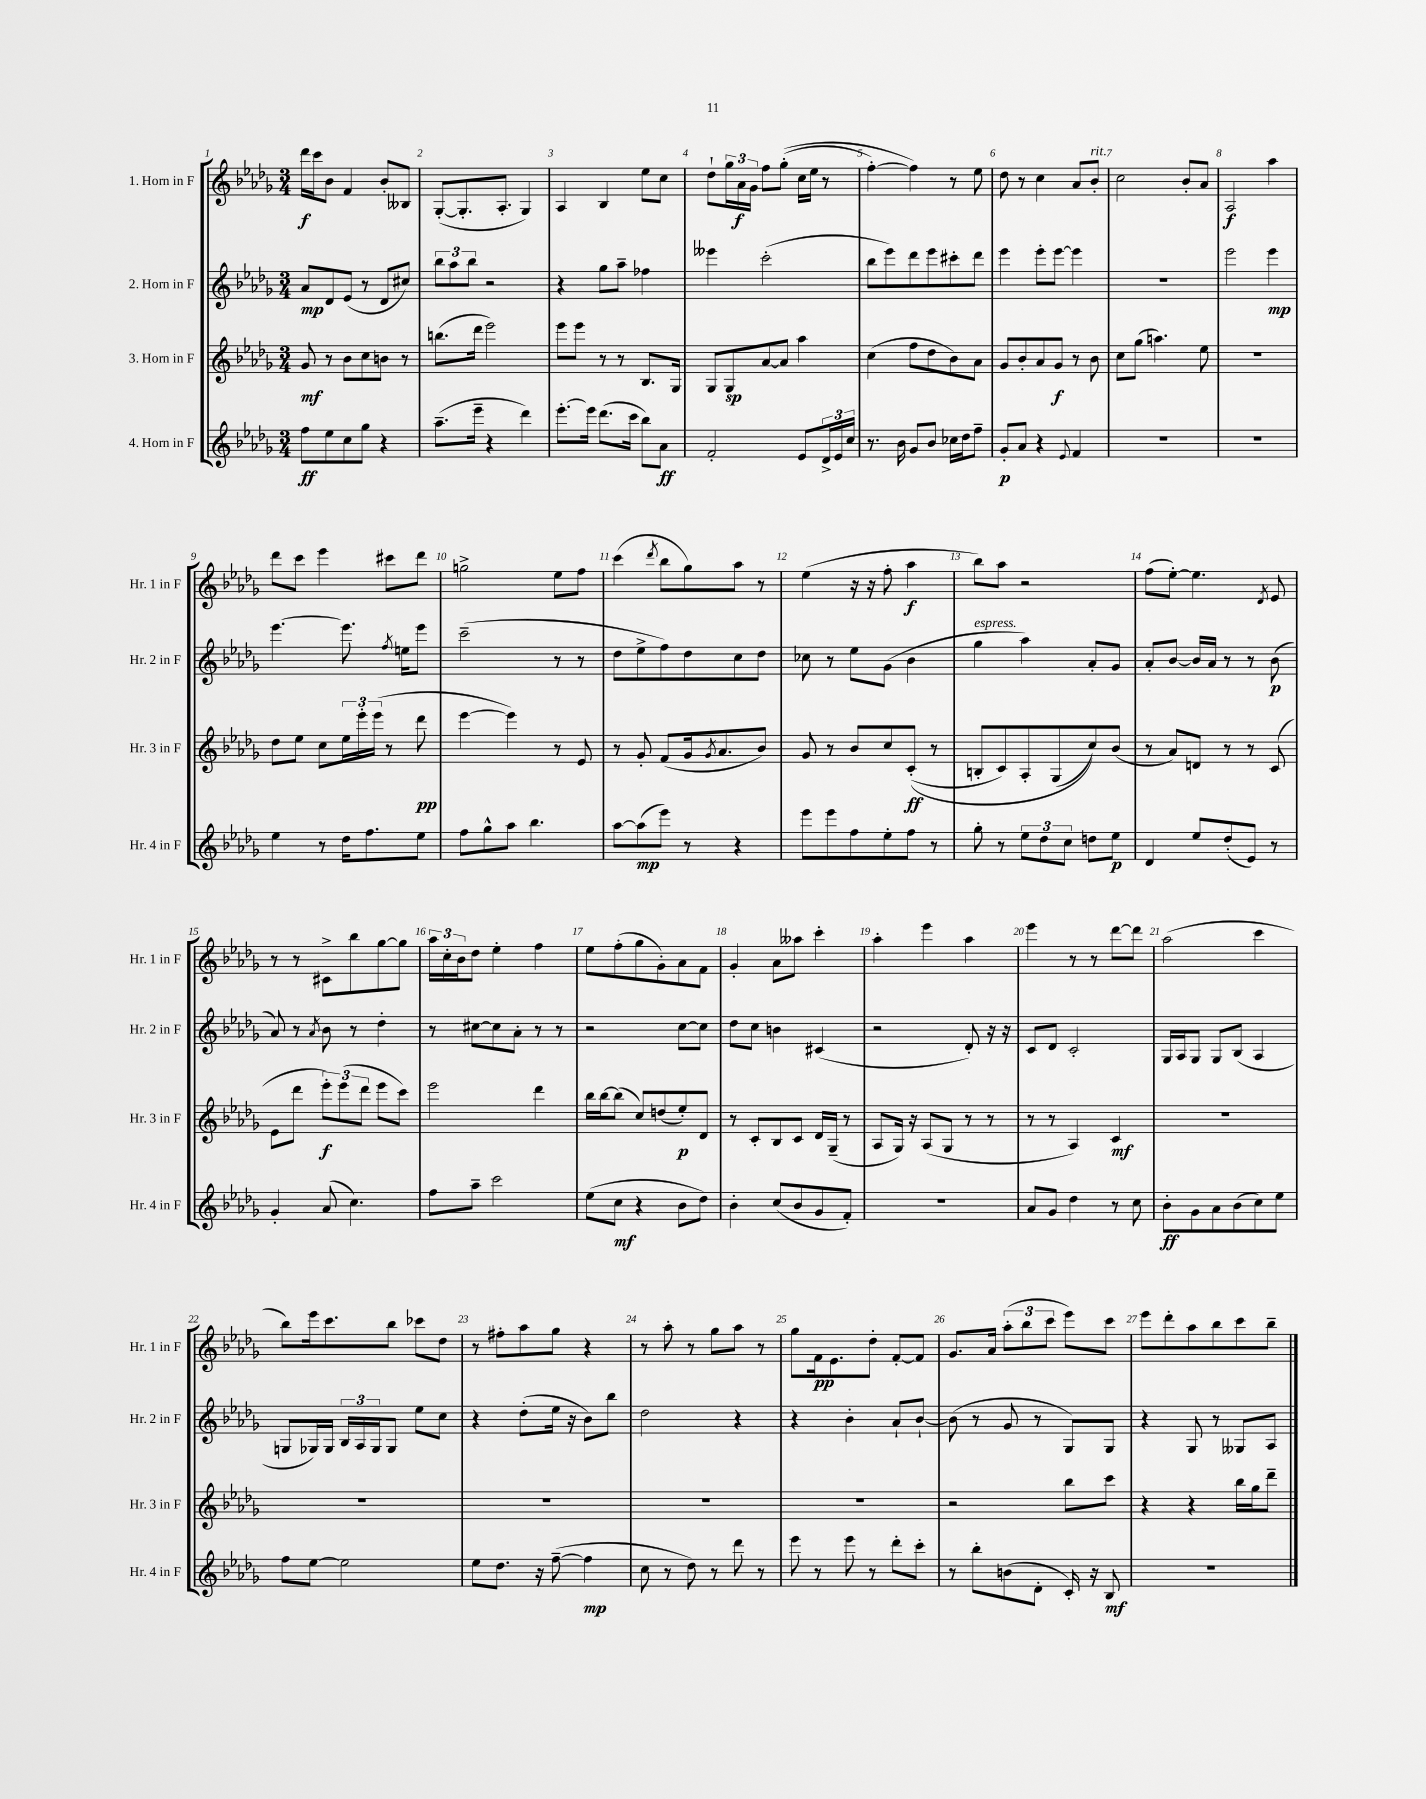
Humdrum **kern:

**kern	**kern	**kern	**kern
*staff4	*staff3	*staff2	*staff1
*clefG2	*clefG2	*clefG2	*clefG2
*k[b-e-a-d-g-]	*k[b-e-a-d-g-]	*k[b-e-a-d-g-]	*k[b-e-a-d-g-]
*M3/4	*M3/4	*M3/4	*M3/4
8ff	8g-	8a-	16ddd-
.	.	.	16ccc
8ee-	8r	8d-	8b-
8cc	8b-	(8e-	4f
8gg-	8cc	8r	.
4r	8b	8d-	8b-'
.	8r	8cc#)	8B--
=	=	=	=
(8.aa-~	(8.bb	12bb-	([8G-'
.	.	12aa-	.
.	.	.	8.G-']
.	.	12bb-	.
16eee-~	16ddd-	.	.
4r	2eee-)	2r	.
.	.	.	8.A-'
4ddd-)	.	.	4G-)
=	=	=	=
[8.eee-'	8eee-	4r	4A-
.	8eee-	.	.
16eee-]	.	.	.
(8.ddd-	8r	8gg-	4B-
.	8r	8aa-~	.
16ccc	.	.	.
8bb-)	8.B-	4ff-	8ee-
8a-	.	.	8cc
.	16G-	.	.
=	=	=	=
2f'	8G-	4eee--	8dd-`
.	8G-	.	24gg-
.	.	.	24a-
.	.	.	24g-
.	[8a-	(2ccc'	8ff
.	8a-]	.	&((8gg-'
8e-	4aa-	.	16cc
.	.	.	16ee-
24d-^	.	.	8r
24e-	.	.	.
24cc	.	.	.
=	=	=	=
8.r	(4cc	8bb-	[4ff')
.	.	8eee-)	.
16b-	.	.	.
8g-	8ff	8ddd-	4ff]&)
8b-	8dd-	8eee-	.
16cc-	8b-)	8ccc#'	8r
16dd-	.	.	.
8ff~	8a-	8ddd-	8ee-
=	=	=	=
8g-'	8g-	4eee-	8dd-
8a-	8b-'	.	8r
4r	8a-	8eee-'	4cc
.	8g-	[8eee-	.
8qqe-	.	.	.
4f	8r	4eee-]	8a-
.	8b-	.	8b-'
=	=	=	=
2.r	8cc	2.r	2cc
.	(8gg-	.	.
.	4.aa)	.	.
.	.	.	8b-'
.	8ee-	.	8a-
=	=	=	=
2.r	2.r	2eee-	2A-
.	.	4eee-	4aa-
=	=	=	=
4ee-	8dd-	[4.eee-	8ddd-
.	8ee-	.	8ccc
8r	8cc	.	4eee-
16dd-	24ee-	8.eee-]	.
.	24eee-'	.	.
8.ff	.	.	.
.	(24eee-	.	.
.	8r	.	8ccc#
.	.	8qff	.
.	.	16ee	.
8ee-	8ddd-	8eee-	8ddd-
=	=	=	=
8ff	[4eee-	(2ccc~	2gg^
8gg-^^	.	.	.
8aa-	4eee-])	.	.
4.bb-	.	.	.
.	8r	8r	8ee-
.	8e-	8r	8ff
=	=	=	=
[8aa-	8r	8dd-	(4ccc
(8aa-]	8g-'	8ee-^	.
.	.	.	8qddd-
8eee-)	(8f	8ff)	8bb-
8r	16g-	8dd-	8gg-)
.	8qg-	.	.
.	8.a-	.	.
4r	.	8cc	8aa-
.	8b-)	8dd-	8r
=	=	=	=
8eee-	8g-	8cc-	(4ee-
8eee-	8r	8r	.
8ff	8b-	8ee-	16r
.	.	.	16r
8ee-'	8cc	(8g-	8ff'
8ff	&((8c'	4b-	4aa-
8r	8r	.	.
=	=	=	=
8gg-'	8B'	4gg-	8bb-)
8r	8c)	.	8aa-
12ee-	8A-'	4aa-)	2r
12dd-	.	.	.
.	(8G-	.	.
12cc	.	.	.
8dd	8cc)&)	8a-'	.
8ee-	(8b-	8g-	.
=	=	=	=
4d-	8r	8a-'	(8ff
.	8a-)	[8b-	[8ee-')
8ee-	8d	16b-]	4.ee-]
.	.	16a-	.
(8dd-'	8r	8r	.
8e-)	8r	8r	.
.	.	.	8qd-
8r	(8c	(8b-	8e-
=	=	=	=
4g-'	8e-	8a-)	8r
.	8ddd-	8r	8r
.	.	8qa-	.
(8a-	12eee-')	8b-	8c#^
.	(12eee-	.	.
4.cc)	.	8r	8bb-
.	12ddd-	.	.
.	8eee-	4dd-'	[8gg-
.	8ccc)	.	8gg-]
=	=	=	=
8ff	2eee-	8r	24aa-
.	.	.	24cc'
.	.	.	24b-
8aa-~	.	[8cc#	8dd-
2ccc	.	8cc#]	4ee-'
.	.	8a-'	.
.	4ddd-	8r	4ff
.	.	8r	.
=	=	=	=
(8ee-	16bb-	2r	8ee-
.	[16bb-	.	.
8cc	(8bb-]	.	(8ff'
4r	8cc)	.	8gg-
.	(8dd	.	8g-')
8b-	8ee-')	[8cc	8a-
8dd-)	8d-	8cc]	8f
=	=	=	=
4b-'	8r	8dd-	4g-'
.	8c'	8cc	.
(8cc	8B-	4b	8a-
8b-	8c	.	8aa--
8g-	16d-	(4c#	4ccc'
.	(16G-~	.	.
8f')	8r	.	.
=	=	=	=
2.r	8A-	2r	4aa-'
.	16G-)	.	.
.	16r	.	.
.	(8A-	.	4eee-
.	8G-	.	.
.	8r	8d-')	4aa-
.	8r	16r	.
.	.	16r	.
=	=	=	=
8a-	8r	8c	4eee-
8g-	8r	8d-	.
4dd-	4A-)	2c'	8r
.	.	.	8r
8r	4c	.	[8ddd-
8cc	.	.	8ddd-]
=	=	=	=
8b-'	2.r	16G-	(2aa-
.	.	16A-	.
8g-	.	8G-	.
8a-	.	8G-	.
(8b-	.	(8B-	.
8cc)	.	4A-	4ccc
8ee-	.	.	.
=	=	=	=
8ff	2.r	8G	8bb-)
[8ee-	.	16G-)	16eee-
.	.	16G-	8.ccc
2ee-]	.	24B-	.
.	.	24A-	.
.	.	24G-	.
.	.	8G-	8bb-
.	.	8ee-	8ccc-
.	.	8cc	8dd-
=	=	=	=
8ee-	2.r	4r	8r
8.dd-	.	.	8ff#'
.	.	(8dd-'	8aa-
16r	.	.	.
([8ff~	.	16ee-	8gg-
.	.	16r	.
4ff]	.	8b-)	4r
.	.	8bb-	.
=	=	=	=
8cc	2.r	2dd-	8r
8r	.	.	8aa-'
8dd-)	.	.	8r
8r	.	.	8gg-
8ddd-	.	4r	8aa-
8r	.	.	8r
=	=	=	=
8eee-	2.r	4r	8gg-
8r	.	.	16f
.	.	.	8.e-
8eee-	.	4b-'	.
8r	.	.	8dd-'
8ddd-'	.	8a-`	[8f'
8ccc'	.	[8b-`	8f]
=	=	=	=
8r	2r	(8b-]	8.g-
8bb-'	.	8r	.
.	.	.	16a-
(8b	.	8g-	(12aa-'
.	.	.	12bb-
8d-'	.	8r	.
.	.	.	12ccc
16c')	8bb-	8G-)	8eee-)
16r	.	.	.
8B-	8ccc	8G-	8ccc
=	=	=	=
2.r	4r	4r	8eee-
.	.	.	8ddd-'
.	4r	8G-	8aa-
.	.	8r	8bb-
.	16bb-	8G--	8ccc
.	16gg-	.	.
.	8ddd-~	8A-	8bb-~
==	==	==	==
*-	*-	*-	*-
